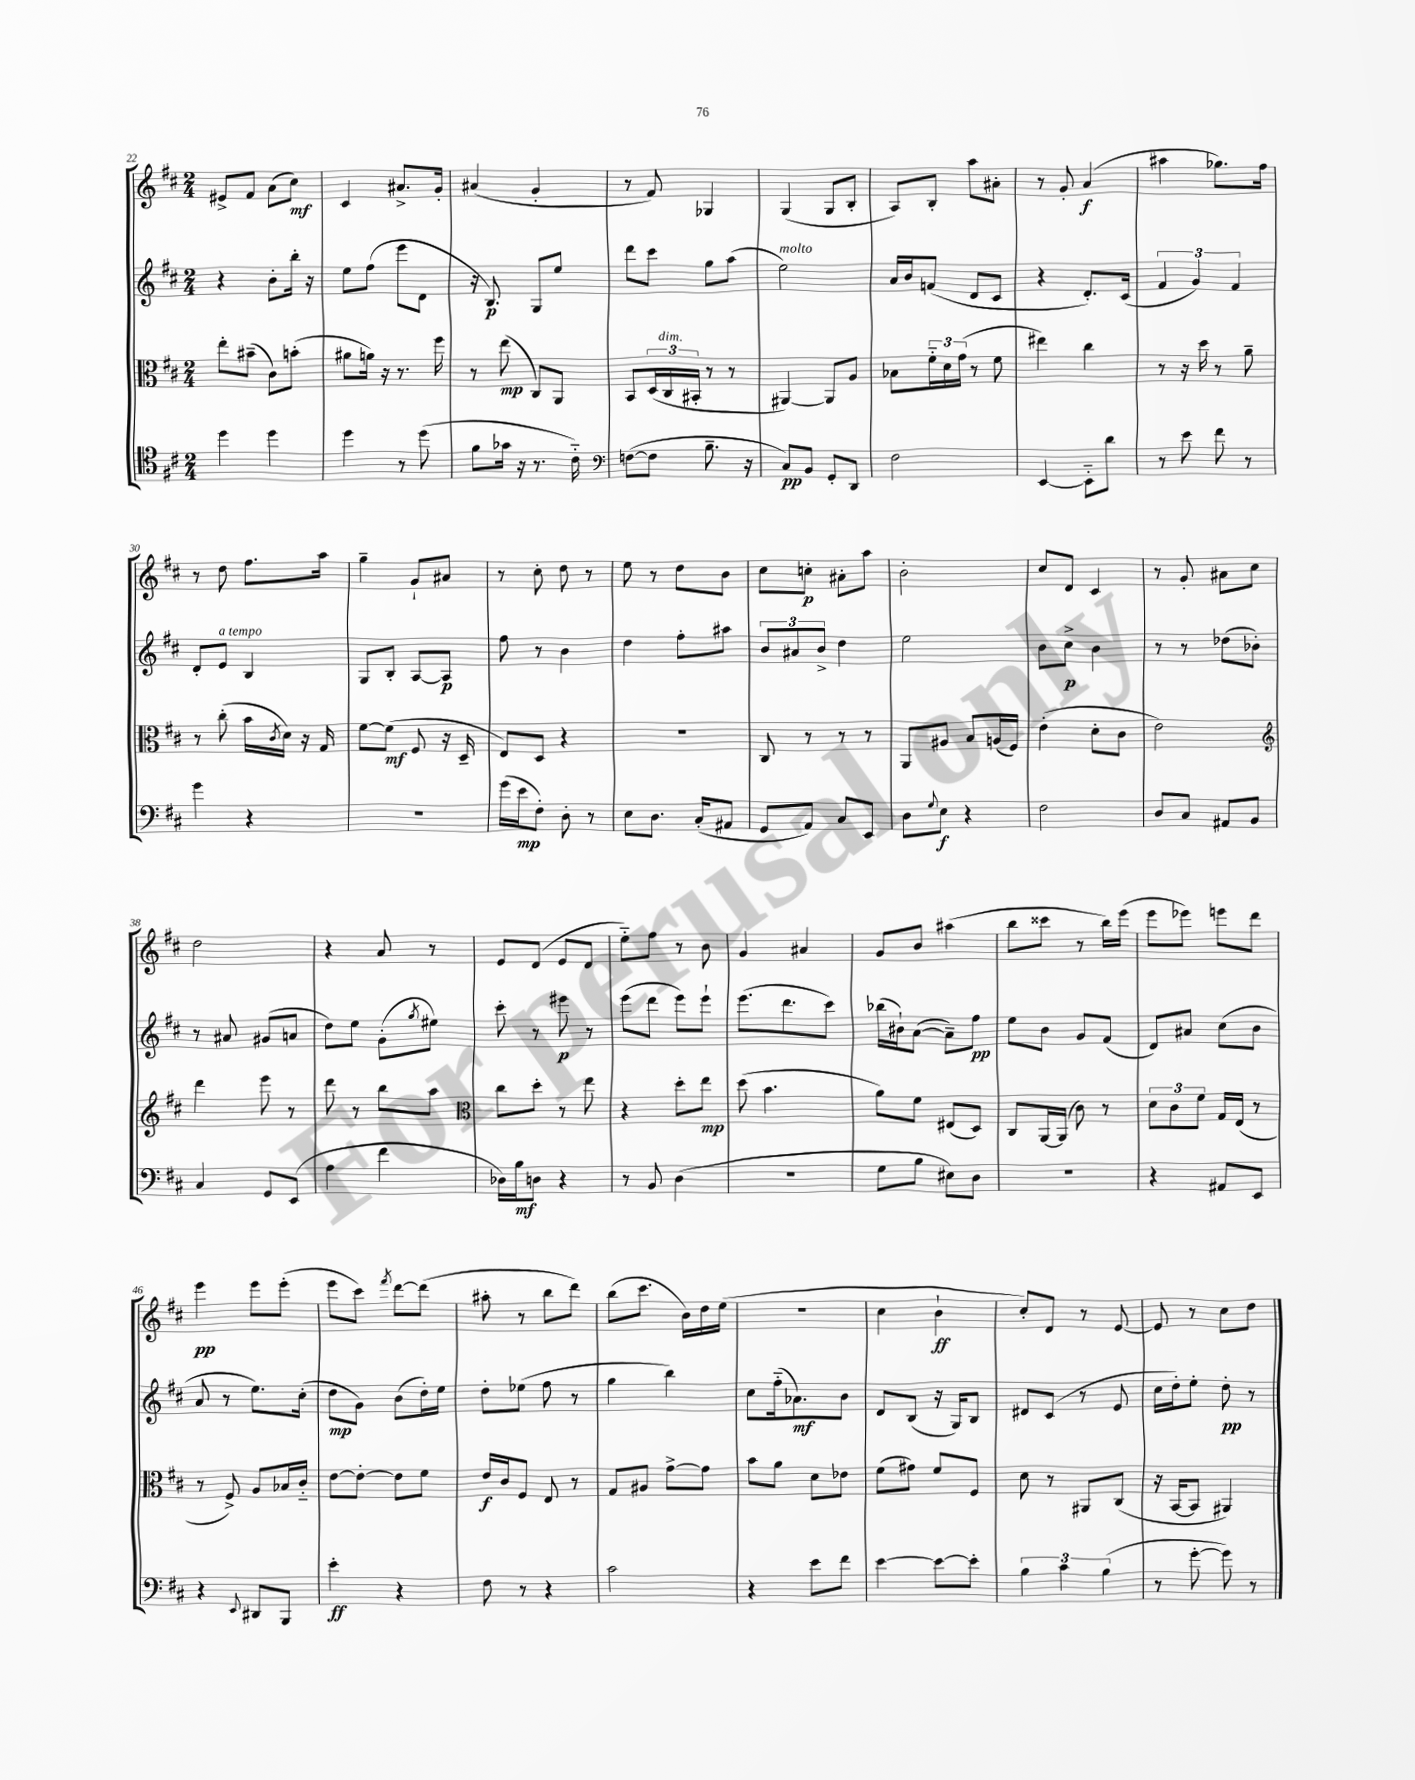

**kern	**kern	**kern	**kern
*staff4	*staff3	*staff2	*staff1
*clefC4	*clefC3	*clefG2	*clefG2
*k[f#c#]	*k[f#c#]	*k[f#c#]	*k[f#c#]
*M2/4	*M2/4	*M2/4	*M2/4
4dd	8ee'	4r	8e#^
.	(8b#~	.	8f#
4dd	8c#)	8b'	(8a
.	(8b'	16bb'	8cc#)
.	.	16r	.
=	=	=	=
4dd	8a#	8ee	4c#
.	16a)	(8ff#	.
.	16r	.	.
8r	8.r	8eee	8.a#^
(8dd	.	8d	.
.	16ff#	.	16g'
=	=	=	=
8f#	8r	16r	(4a#
.	.	8.B)	.
16g-	(8ee	.	.
16r	.	.	.
8.r	8C#)	8G	4g'
.	8AA	8ee	.
16c#'~)	.	.	.
=	=	=	=
*clefF4	*	*	*
([8F	8BB	8ddd	8r
8F]	(24D	8ccc#	8f#)
.	24C#	.	.
.	24BB#'	.	.
8.B~	8r	8gg	4G-
.	8r	(8aa	.
16r	.	.	.
=	=	=	=
8C#)	[4AA#)	2ee)	(4G
8BB	.	.	.
8GG'	8AA#]	.	8G
8DD	8A	.	8B'
=	=	=	=
2F#	8B-	16a	8A)
.	.	16b	.
.	24f#'~	(8f	8B'
.	24d	.	.
.	(24g	.	.
.	8r	8d	8aa
.	8f#	8c#	8a#'
=	=	=	=
[4EE	4ee#)	4r	8r
.	.	.	8g'
8EE'~]	4cc#	8.d')	(4a
8d	.	.	.
.	.	(16c#	.
=	=	=	=
8r	8r	6f#	4aa#
8e	16r	.	.
.	.	6g)	.
.	16dd	.	.
8f#	8r	.	8.gg-)
.	.	6f#	.
8r	8a~	.	.
.	.	.	16ff#
=	=	=	=
4g	8r	8d'	8r
.	(8cc#'	8e	8dd
4r	16b	4B	8.ff#
.	8qc#	.	.
.	16d)	.	.
.	16r	.	.
.	16G	.	16aa
=	=	=	=
2r	[8f#	8G	4gg~
.	(8f#]	8B'	.
.	8F#	[8A	8g`
.	16r	8A]	8a#
.	16D~	.	.
=	=	=	=
(16g	8E)	8ff#	8r
16e	.	.	.
8F#')	8D	8r	8cc#'
8D'	4r	4b	8dd
8r	.	.	8r
=	=	=	=
8E	2r	4dd	8ee
8.D	.	.	8r
.	.	8ff#'	8dd
(16C#'	.	.	.
8AA#	.	8aa#	8b
=	=	=	=
8GG	8C#	12b	8cc#
.	.	12a#	.
8AA)	8r	.	8cc'
.	.	12b^	.
8C#	8r	4dd	8a#'
8EE	8r	.	8aa
=	=	=	=
8D	8AA	2ee	2b'
8qqG	.	.	.
8E	8A#	.	.
4r	8B	.	.
.	(16A	.	.
.	16F#)	.	.
=	=	=	=
2F#	(4e'	8b	8cc#
.	.	8cc#^	8d
.	8d'	4b	4c#
.	8c#	.	.
=	=	=	=
8D	2e)	8r	8r
8C#	.	8r	8g'
8AA#	.	(8dd-	8a#
8BB	.	8b-')	8cc#
=	=	=	=
*	*clefG2	*	*
4C#	4ddd	8r	2dd
.	.	8a#	.
8GG	8eee	(8g#	.
(8EE	8r	8a	.
=	=	=	=
4A	8ddd	8dd)	4r
.	8r	8ee	.
4f#	8bb	(8g'	8a
.	.	8qgg	.
.	8aa	8ee#)	8r
=	=	=	=
*	*clefC3	*	*
16D-)	8cc#	8ccc#'	8e
16B	.	.	.
8D	8dd'	8r	(8d
4r	8r	8eee#	8e
.	8ee	8r	8d
=	=	=	=
8r	4r	(8eee	8ee'~)
8BB	.	8ddd	8ff#
(4D	8dd'	8eee)	8r
.	8ee	8eee`	8b
=	=	=	=
2r	(8dd	(8.eee	4g
.	4.b	.	.
.	.	8.ddd	.
.	.	.	4a#
.	.	8ccc#)	.
=	=	=	=
8G	8a)	(16bb-	8g
.	.	16b#`)	.
8B	8f#	([8a	8b
8E#)	(8E#	8a~])	(4aa#
8D	8D)	8ff#	.
=	=	=	=
2r	8C#	8ee	8bb
.	[16AA	8b	8ccc##
.	(16AA]	.	.
.	8c#)	8g	8r
.	8r	(8f#	16bb)
.	.	.	(16eee
=	=	=	=
4r	12d	8d)	8eee
.	12c#	.	.
.	.	8a#	8eee-)
.	12f#	.	.
8AA#	16G	(8cc#	8eee
.	(16E	.	.
8EE	8r	8b	8ddd
=	=	=	=
4r	8r	8a	4eee
.	8F#^)	8r	.
8qqEE	.	.	.
8DD#	8A	8.ee)	8eee
8BBB	16B-	.	(8eee'
.	16c#'~	(16cc#'	.
=	=	=	=
4e'	[8e	8dd	8eee
.	8e'_	8g)	8ccc#)
.	.	.	8qfff#
4r	8e]	(8b	[8ddd
.	8f#	16dd')	(8ddd]
.	.	16ee	.
=	=	=	=
8F#	16e	8dd'	8aa#'
.	16c#	.	.
8r	8F#	(8ee-	8r
4r	8E	8ff#	8bb
.	8r	8r	8ddd)
=	=	=	=
2c#	8G	4gg	(8bb
.	8A#	.	8.ccc#
.	[8g^	4bb)	.
.	.	.	16b)
.	8g]	.	16dd
.	.	.	(16ee
=	=	=	=
4r	8b	8cc#	2r
.	8a	(16ff#'~	.
.	.	8.a-)	.
8e	8d	.	.
8f#	8e-	8b	.
=	=	=	=
[4e	(8f#	8d	4cc#
.	8g#)	(8B	.
8e_	8f#	16r	4b`
.	.	16G)	.
8e']	8F#	8B	.
=	=	=	=
6B	8d	8d#	8cc#')
.	8r	(8c#	8d
6c#	.	.	.
.	8AA#	8r	8r
(6B	.	.	.
.	(8C#	8e	[8e
=	=	=	=
8r	16r	16cc#	8e]
.	[16BB	16dd')	.
[8g'	8BB]	8ee'	8r
8g])	4AA#)	8dd'	8cc#
8r	.	8r	8dd
==	==	==	==
*-	*-	*-	*-
